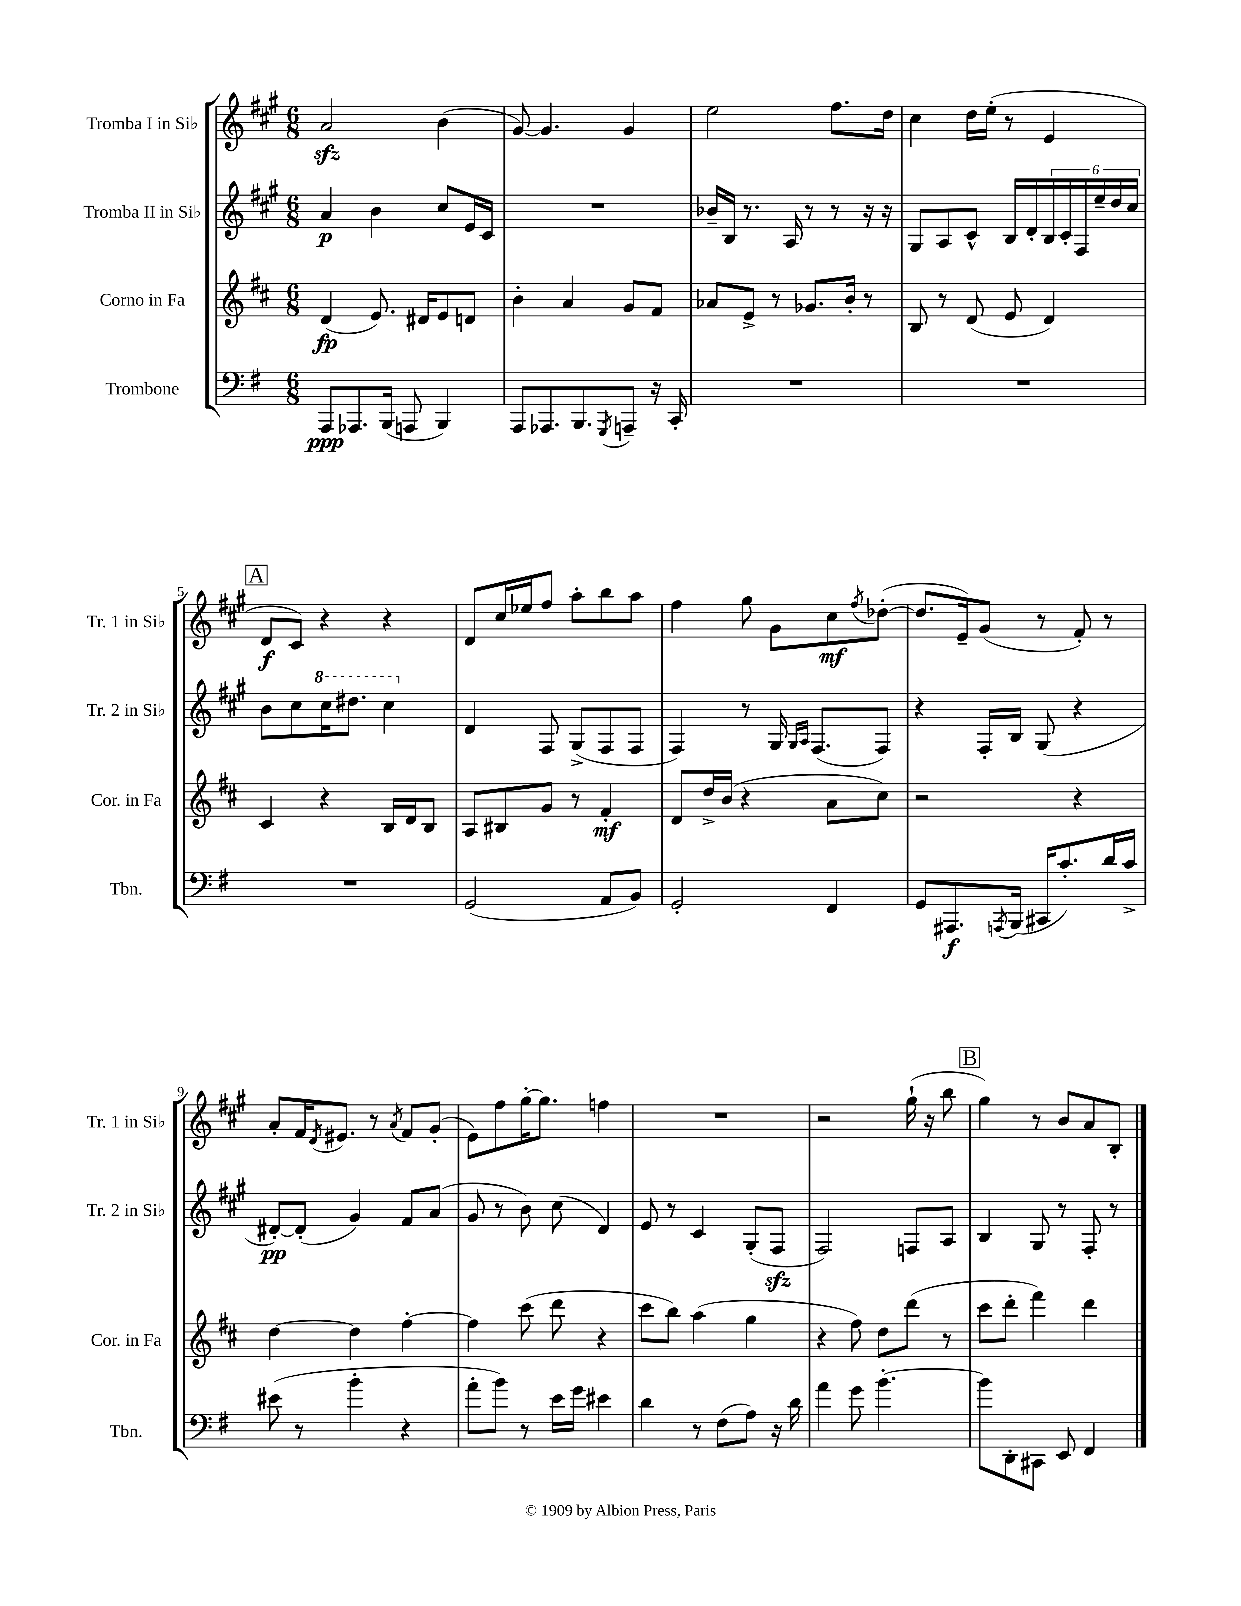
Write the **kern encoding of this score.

**kern	**kern	**kern	**kern
*staff4	*staff3	*staff2	*staff1
*clefF4	*clefG2	*clefG2	*clefG2
*k[f#]	*k[f#c#]	*k[f#c#g#]	*k[f#c#g#]
*M6/8	*M6/8	*M6/8	*M6/8
8AAA/L	(4d/	4a/	2a/
8.AAA-/	.	.	.
.	8.e/)	4b\	.
(16BBB/Jk	.	.	.
8AAA/	.	.	.
.	16d#/LK	.	.
4BBB/)	8e/	8cc#/L	(4b\
.	8d/J	16e/L	.
.	.	16c#/JJ	.
=	=	=	=
8AAA/L	4b'\	2.r	[8g#/)
8.AAA-/	.	.	4.g#/]
.	4a/	.	.
8.BBB/	.	.	.
8qGGG/	.	.	.
8AAA~/J	8g/L	.	4g#/
16r	8f#/J	.	.
16CC'/	.	.	.
=	=	=	=
2.r	8a-/L	16b-~/LL	2ee\
.	.	16B/JJ	.
.	8e^/J	8.r	.
.	8r	.	.
.	.	16A/	.
.	8.g-/L	8r	.
.	.	8r	8.ff#\L
.	16b'/Jk	.	.
.	8r	16r	.
.	.	16r	16dd\Jk
=	=	=	=
2.r	8B/	8G#/L	4cc#\
.	8r	8A/	.
.	(8d/	8c#^^/J	16dd\LL
.	.	.	(16ee'\JJ
.	8e/	16B/LL	8r
.	.	16d'/	.
.	4d/)	24B/	4e/
.	.	24c#'/	.
.	.	24F#/	.
.	.	24ee~/	.
.	.	24dd/	.
.	.	24cc#/JJ	.
=	=	=	=
2.r	4c#/	8b\L	8d/L
.	.	8cc#\	8c#/J)
.	4r	16ccc#\K	4r
.	.	8.ddd#\J	.
.	16B/LL	4ccc#\	4r
.	16d/J	.	.
.	8B/J	.	.
=	=	=	=
(2GG/	8A/L	4d/	8d/L
.	8B#/	.	16cc#/L
.	.	.	16ee-/J
.	8g/J	8F#/	8ff#/J
.	8r	(8G#^/L	8aa'\L
8AA/L	4f#'/	8F#/	8bb\
8BB/J)	.	8F#/J	8aa\J
=	=	=	=
2GG'/	8d/L	4F#/)	4ff#\
.	16dd^/L	.	.
.	(16b/JJ	.	.
.	4r	8r	8gg#\
.	.	16G#/	8g#\L
.	.	16qqG#/LL	.
.	.	16qqA/JJ	.
.	.	(8.F#/L	.
4FF#/	8a\L	.	8cc#\
.	.	.	8qff#/
.	8cc#\J)	8F#/J)	([8dd-'\J
=	=	=	=
8GG/L	2r	4r	8.dd-/]L
8.AAA#/	.	.	.
.	.	.	16e~/k)
.	.	16F#'/LL	(8g#/J
8qAAA/	.	.	.
(16BBB/Jk	.	16B/JJ	.
16CC#/LK	.	(8G#/	8r
8.c'/)	.	.	.
.	4r	4r	8f#'/)
16d/L	.	.	8r
16c^/JJ	.	.	.
=	=	=	=
(8e#\	[4dd\	[8d#'/L)	8a'/L
8r	.	(8d#'/]J	16f#/K
.	.	.	8qd/
.	.	.	8.e#/J
4b'\	4dd\]	4g#/)	.
.	.	.	8r
.	.	.	8qa/
4r	[4ff#'\	8f#/L	8f#/L
.	.	(8a/J	(8g#'/J
=	=	=	=
8a'\L	4ff#\]	8g#/	8e\L)
8b\J)	.	8r	8ff#\
8r	(8ccc#\	8b\)	[16gg#'\K
.	.	.	8.gg#\]J
16e\LL	8ddd\	(8cc#\	.
16g\JJ	.	.	.
4e#\	4r	4d/)	4ff\
=	=	=	=
4d\	8ccc#\L	8e/	2.r
.	8bb\J)	8r	.
8r	(4aa\	4c#/	.
(8F#\L	.	.	.
8A\J)	4gg\	(8G#'/L	.
16r	.	8F#/J	.
16d\	.	.	.
=	=	=	=
4a\	4r	2F#/)	2r
8g\	8ff#\)	.	.
[4.b'\	8dd\L	.	.
.	(8ddd\J	8F/L	(16gg#`\
.	.	.	16r
.	8r	8A/J	8bb\
=	=	=	=
8b\]L	8ccc#\L	4B/	4gg#\)
8DD'\	8ddd'\J	.	.
8CC#\J	4fff#\)	8G#/	8r
8EE/	.	8r	8b/L
4FF#/	4ddd\	8F#'/	8a/
.	.	8r	8B'/J
==	==	==	==
*-	*-	*-	*-
